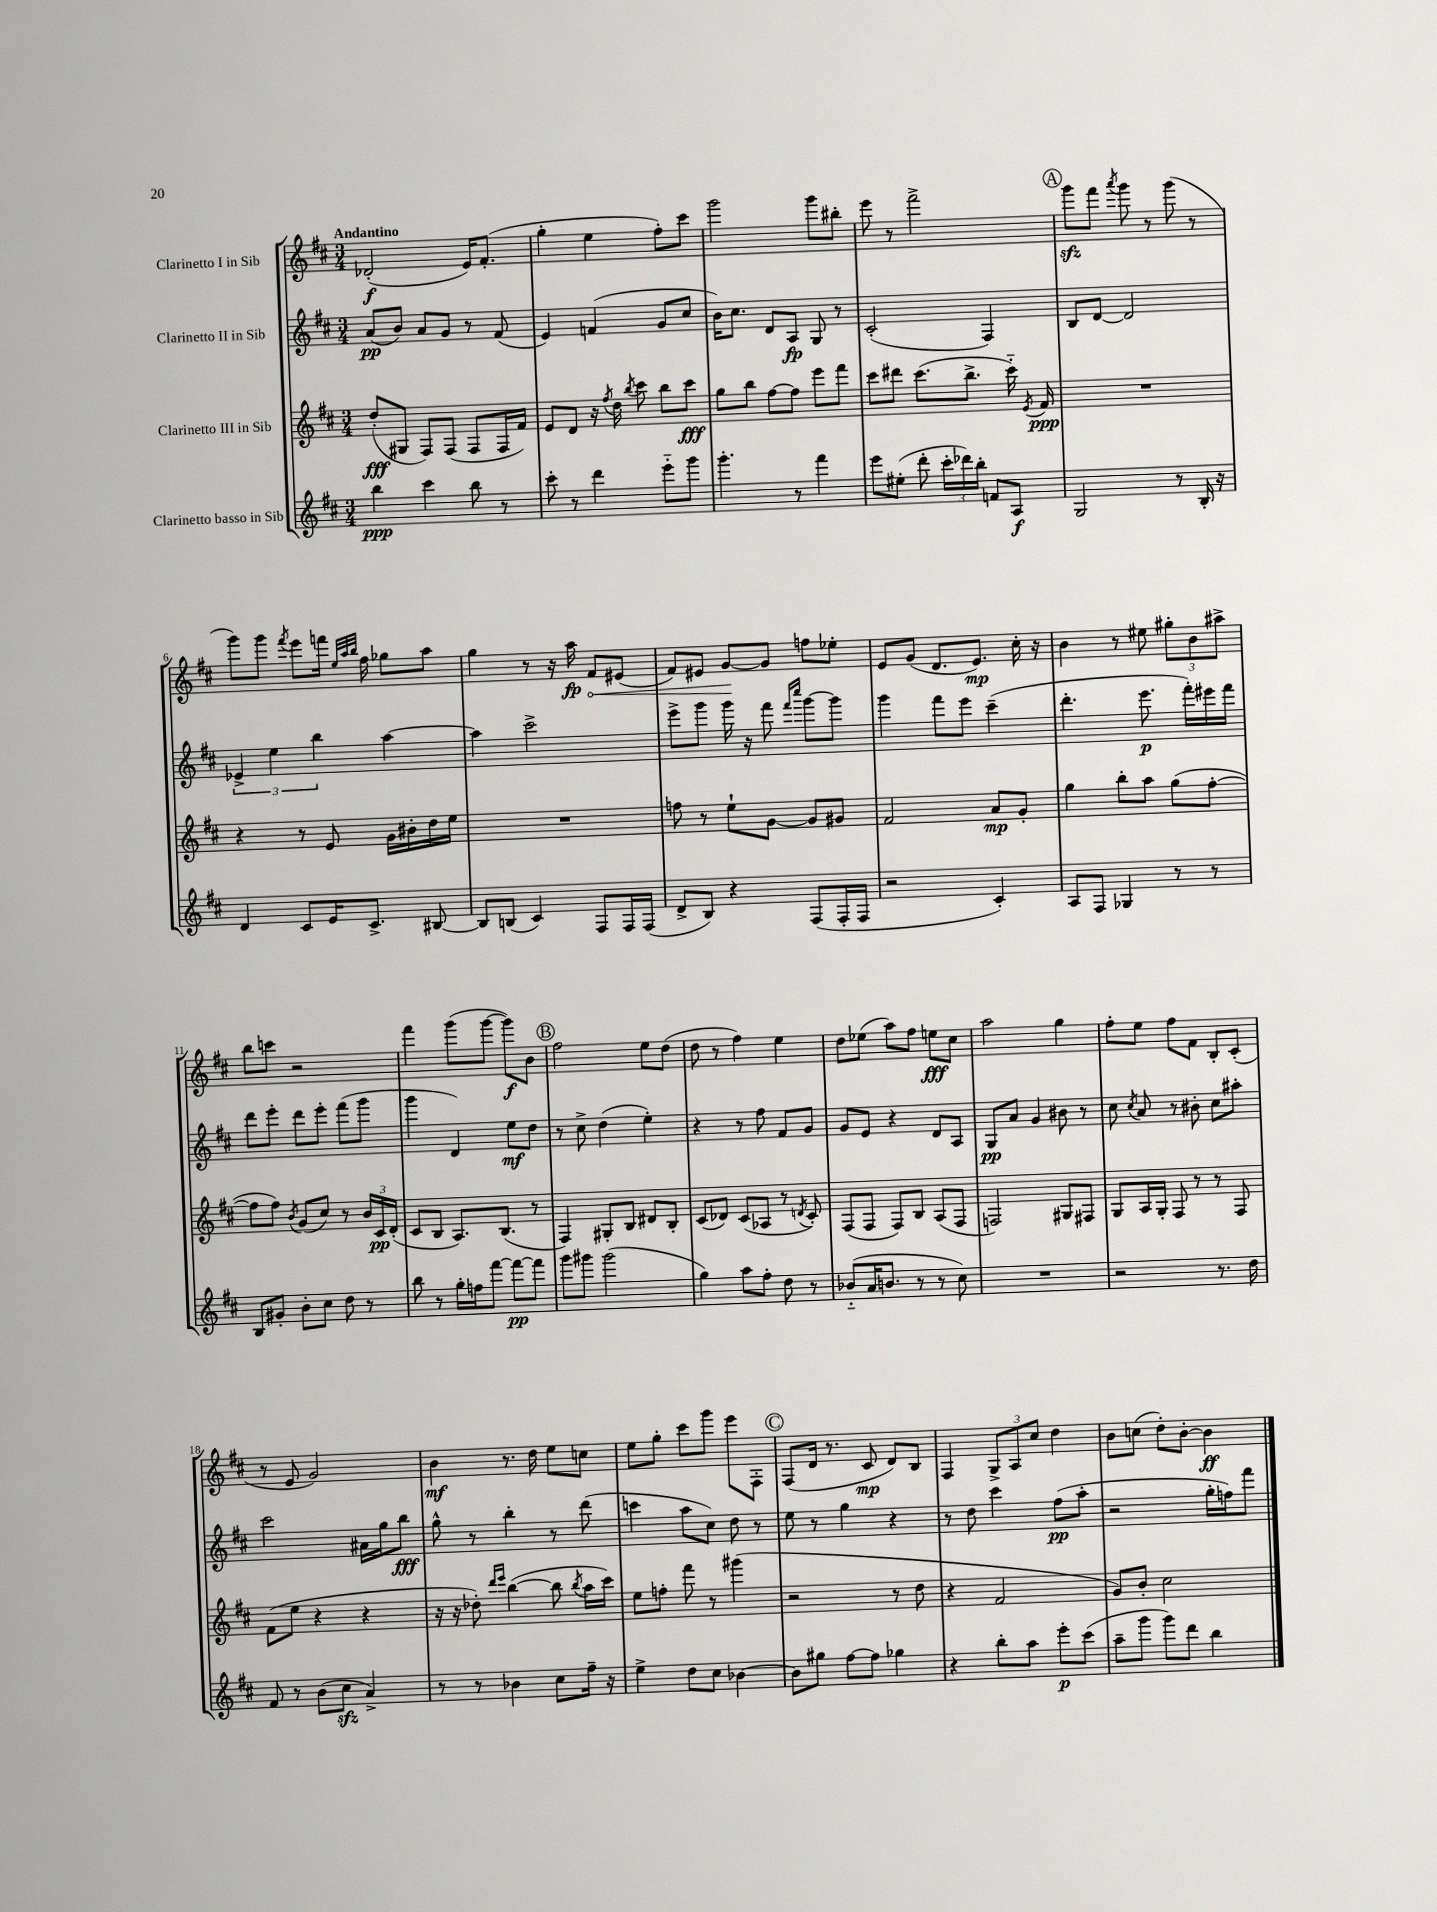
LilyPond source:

<<
\new StaffGroup <<
\new Staff = "s0" \with { instrumentName = "Clarinetto I in Sib" } {
    \clef treble \key d \major \numericTimeSignature \time 3/4 \tempo "Andantino"
    \autoBeamOff des'2-.\f( e'16[) fis'8.]-.( |
    g''4-. e''4 fis''8[-.) cis'''8] |
    g'''2 g'''8[ bis''8]-. |
    e'''8 r8 fis'''2-> |
    \mark \markup { \circle "A" } g'''8[\sfz fis'''8] \acciaccatura { a'''8 } g'''8 r8 g'''8( r8 |
    g'''8[) g'''8] \acciaccatura { fis'''8 } e'''8[ f'''16] \grace { e''32[ a''32 b''32] } fis''16 ges''8[ a''8] |
    g''4 r8 r16 a''16\fp \once \override Hairpin.circled-tip = ##t fis'8[\< eis'8]( |
    fis'8[) eis'8] g'8[~\! g'8] f''8[ ees''8]-. |
    e'8[ g'8]( d'8.[ e'8.]\mp) cis''16-. r16 |
    b'4 r8 eis''8 \tuplet 3/2 { gis''8[-. b'8 ais''8]-> } |
    b''8[ c'''8] r2 |
    fis'''4 g'''8[( g'''8]~ g'''8[\f) b'8] |
    \mark \markup { \circle "B" } fis''2 e''8[ d''8]( |
    d''8 r8 fis''4) e''4 |
    d''8[ ees''8]( a''8[) fis''8] e''8[\fff cis''8] |
    a''2 g''4 |
    fis''8[-. e''8] fis''8[ fis'8] b8[-. cis'8]-.( |
    r8 e'8 g'2) |
    b'4\mf r8. d''16 e''8[ c''8] |
    e''8[ g''8]-. cis'''8[ g'''8] e'''8[ fis8]-. |
    \mark \markup { \circle "C" } fis8[( d'16] r8. cis'8\mp d'8[) b8] |
    fis4 \tuplet 3/2 { g8[-> a8 cis''8] } d''4 |
    b'8[ c''8]( d''8[-.) b'8]~-. b'4\ff \bar "|." |
}
\new Staff = "s1" \with { instrumentName = "Clarinetto II in Sib" } {
    \clef treble \key d \major \numericTimeSignature \time 3/4
    \autoBeamOff a'8[\pp( b'8]) a'8[ g'8] r8 fis'8( |
    e'4) f'4( g'8[ cis''8] |
    b'16[) cis''8.] d'8[ a8]\fp g8 r8 |
    cis'2-.( fis4) |
    \mark \markup { \circle "A" } b8[ d'8]~ d'2 |
    \tuplet 3/2 { ees'4-> e''4 b''4 } a''4~ |
    a''4 cis'''2-> |
    e'''8[-> g'''8] g'''16 r16 fis'''8 \grace { fis'''16[ cis''''16] } g'''8[~ g'''8] |
    g'''4 fis'''8[ e'''8] cis'''4--( |
    d'''4.-. e'''8.\p fis'''16[-.) eis'''16 fis'''16] |
    d'''8[ e'''8]-. d'''8[ e'''8]-. fis'''8[( g'''8] |
    g'''4 d'4) e''8[\mf d''8] |
    \mark \markup { \circle "B" } r8 cis''8-> d''4( e''4-.) |
    r4 r8 fis''8 fis'8[ g'8] |
    g'8[ e'8] r4 d'8[ a8] |
    g8[\pp a'8] g'4 bis'8 r8 |
    cis''8 \acciaccatura { cis''8 } a'8 r8 bis'8-. cis''8[ ais''8]-. |
    cis'''2 ais'16[ g''16 b''8]\fff |
    g''8-^ r8 b''4-. r8 d'''8( |
    c'''4 a''8[ cis''8]) d''8 r8 |
    \mark \markup { \circle "C" } e''8 r8 g''4 r4 |
    r8 d''8 cis'''4 fis''8[\pp( a''8]-. |
    r2 g''16[-. f''16) fis'''8] \bar "|." |
}
\new Staff = "s2" \with { instrumentName = "Clarinetto III in Sib" } {
    \clef treble \key d \major \numericTimeSignature \time 3/4
    \autoBeamOff d''8[-.\fff( gis8] fis8[) fis8]( fis8[ fis16 fis'16]) |
    e'8[ d'8] r16 \acciaccatura { fis''8 } d''16 \acciaccatura { b''8 } cis'''8 b''8[ cis'''8]\fff |
    g''8[ b''8] fis''8[~ fis''8] e'''8[ fis'''8] |
    cis'''8[ dis'''8] cis'''8.[( b''8.]-> cis'''16-_) \acciaccatura { e'8 } fis'16\ppp |
    \mark \markup { \circle "A" } R2. |
    r4 r8 e'8 g'16[ bis'16-. d''16 e''16] |
    R2. |
    f''8 r8 e''8[-! g'8]~ g'8[ gis'8] |
    fis'2 a'8[\mp g'8]-. |
    g''4 b''8[-. a''8] g''8[( fis''8]~-. |
    fis''8[ fis''8]) \acciaccatura { b'8 } g'8[( cis''8]) r8 \tuplet 3/2 { b'16[ cis'16\pp d'16]-.( } |
    cis'8[ b8] a8.[) b8.]( r8 |
    \mark \markup { \circle "B" } fis4) gis8[-. b8] dis'8[ b8]-. |
    cis'8[( des'8]) cis'8[( aes8] r8 \acciaccatura { d'8 } cis'8-.) |
    fis8[( fis8] fis8[) b8] a8[( fis8] |
    f2) gis8[ fis8] |
    g8[ a16 g16]-. fis8 r8 r8 fis8 |
    fis'8[( e''8] r4 r4 |
    r16 r16 des''8-.) \grace { d'''16[ e'''16] } b''4~( b''8 \acciaccatura { b''8 } a''16[ cis'''16]) |
    e''8[ f''8]-. fis'''8 r8 gis'''4( |
    \mark \markup { \circle "C" } r2 r8 d''8 |
    r4 fis'2 |
    g'8[) b'8]-. cis''2 \bar "|." |
}
\new Staff = "s3" \with { instrumentName = "Clarinetto basso in Sib" } {
    \clef treble \key d \major \numericTimeSignature \time 3/4
    \autoBeamOff b''4\ppp cis'''4 b''8 r8 |
    cis'''8-. r8 d'''4 e'''8[-_ g'''8] |
    g'''4.-. r8 fis'''4 |
    e'''8[ eis''8]-.( d'''8-. \tuplet 3/2 { cis'''16[-. des'''16) b''16]-. } f'8[ a8]\f |
    \mark \markup { \circle "A" } g2 r8 b16-. r16 |
    d'4 cis'8[ e'16 cis'8.]-> bis8~ |
    bis8[ b8]( cis'4) fis8[ fis16 fis16]( |
    d'8[-> b8]) r4 fis8[( fis16-. fis16] |
    r2 cis'4-.) |
    a8[ fis8] ges4 r8 r8 |
    b8[ gis'8]-. b'8[-. cis''8] d''8 r8 |
    b''8 r8 g''16[-. f''16 fis'''8]~ fis'''8[~\pp fis'''8] |
    \mark \markup { \circle "B" } g'''8[ gis'''8] gis'''2( |
    g''4) a''8[ fis''8]-. d''8 r8 |
    bes'8[-_( a'16 b'8.] r8 r8 cis''8) |
    R2. |
    r2 r8. d''16 |
    fis'8 r8 b'8[( cis''8]\sfz a'4->) |
    r8 r8 bes'4 cis''8[ fis''16]-- r16 |
    e''4-> d''8[ cis''8] bes'4~ |
    \mark \markup { \circle "C" } bes'8[ gis''8] fis''8[~ fis''8] ges''4 |
    r4 b''8[-. a''8] e'''8[-.\p cis'''8]( |
    a''8[-- g'''8] g'''8[) d'''8] b''4 \bar "|." |
}
>>
>>
